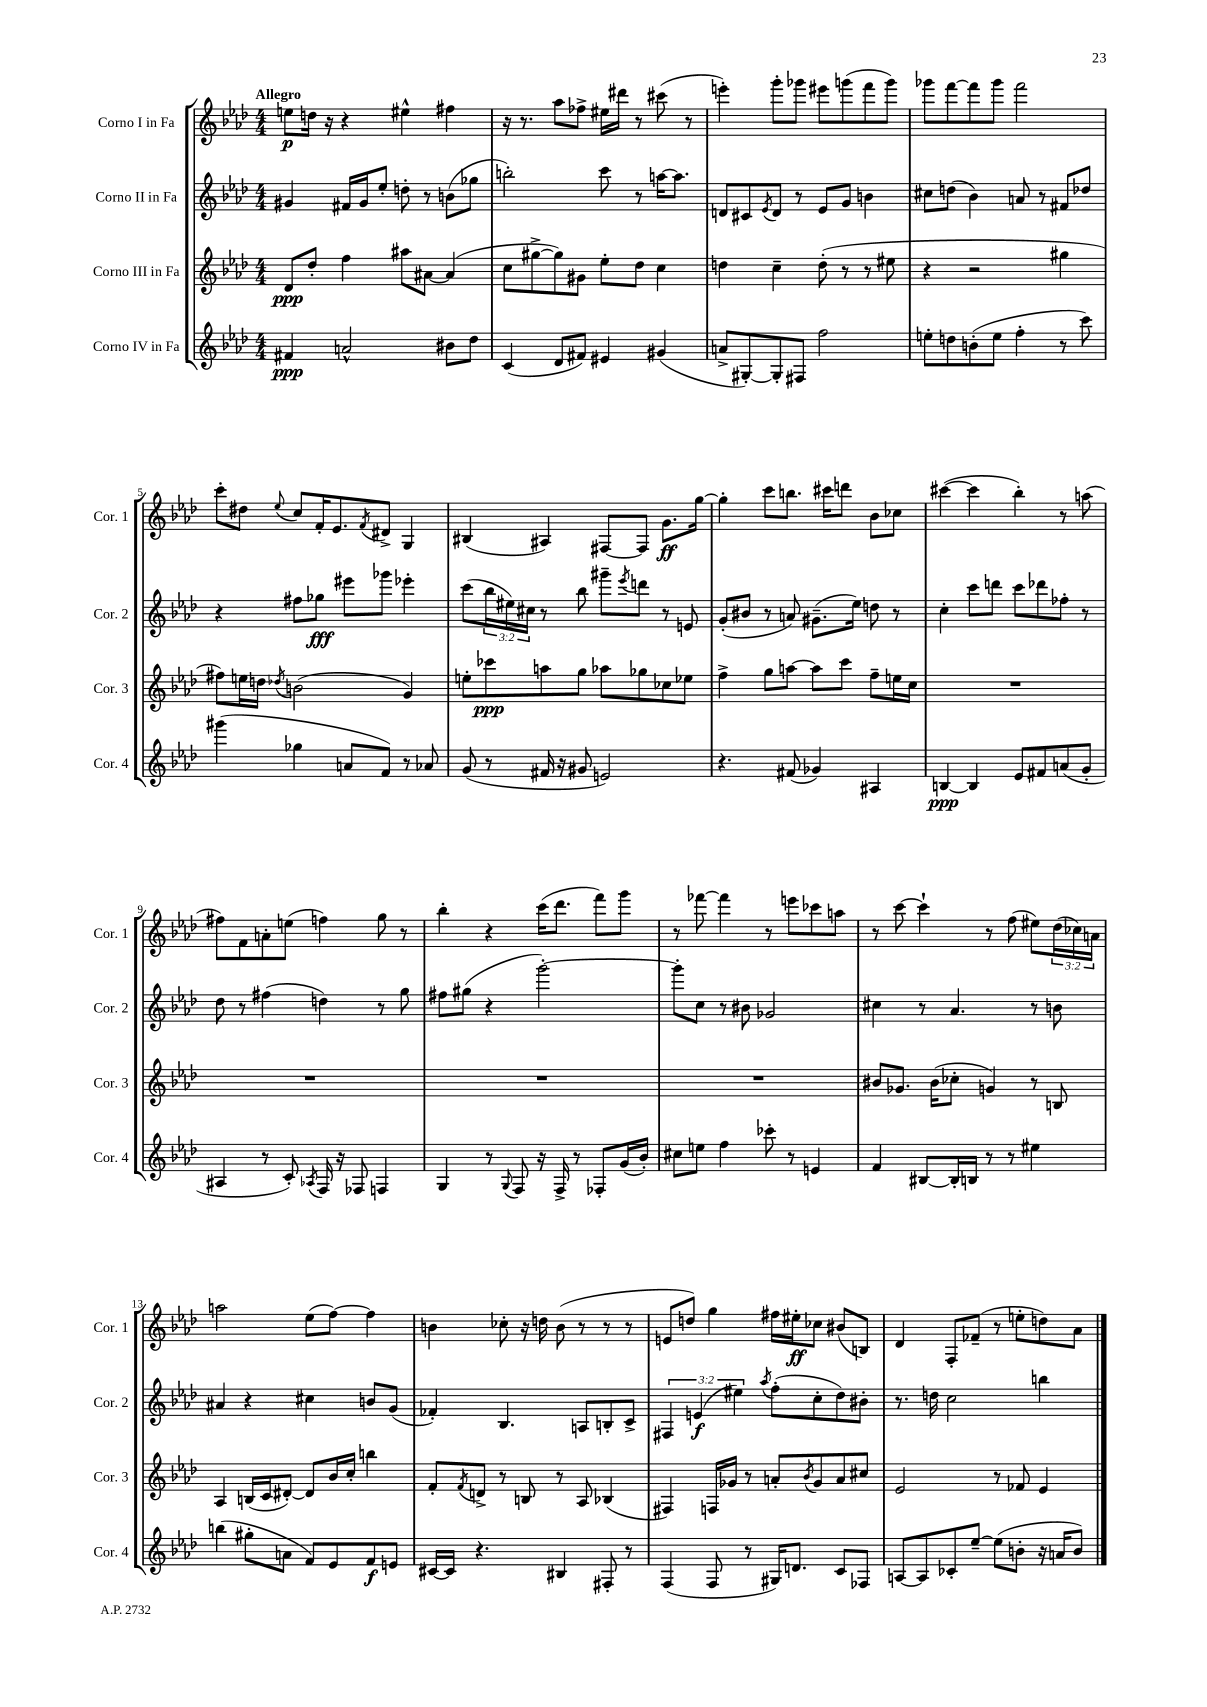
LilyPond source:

<<
\new StaffGroup <<
\new Staff = "s0" \with { instrumentName = "Corno I in Fa" shortInstrumentName = "Cor. 1" } {
    \clef treble \key aes \major \numericTimeSignature \time 4/4 \override Staff.TupletNumber.text = #tuplet-number::calc-fraction-text \tempo "Allegro"
    e''8\p d''16 r16 r4 eis''4-^ fis''4 |
    r16 r8. aes''8 fes''8-> eis''16 dis'''16 r8 cis'''8( r8 |
    e'''4-.) g'''8-. ges'''8 eis'''8 g'''8( f'''8 g'''8) |
    ges'''8 f'''8~ f'''8 ges'''8 f'''2 |
    c'''8-. dis''8 \appoggiatura { ees''8 } c''8 f'16-. ees'8. \acciaccatura { f'8 } dis'8-> g4 |
    bis4( ais4) fis8~ fis8 g'8.\ff g''16~ |
    g''4-. c'''8 b''8. cis'''16 d'''8 bes'8 ces''8 |
    cis'''4~( cis'''4 bes''4-.) r8 a''8( |
    fis''8) f'8 a'8-. e''8( f''4) g''8 r8 |
    bes''4-. r4 c'''16( des'''8. f'''8) g'''8 |
    r8 fes'''8~ fes'''4 r8 e'''8 ces'''8 a''8 |
    r8 c'''8~ c'''4-! r8 f''8( eis''8) \tuplet 3/2 { des''16( ces''16) a'16 } |
    a''2 ees''8( f''8~) f''4 |
    b'4 ces''8-. r16 d''16 b'8( r8 r8 r8 |
    e'8 d''8) g''4 fis''16 eis''16-.\ff ces''8 bis'8( b8) |
    des'4 f8-. fes'8--( r8 e''8-. d''8) aes'8 \bar "|." |
}
\new Staff = "s1" \with { instrumentName = "Corno II in Fa" shortInstrumentName = "Cor. 2" } {
    \clef treble \key aes \major \numericTimeSignature \time 4/4 \override Staff.TupletNumber.text = #tuplet-number::calc-fraction-text
    gis'4 fis'16 gis'16 ees''8-. d''8-. r8 b'8( ges''8 |
    b''2-.) c'''8 r8 a''16~ a''8. |
    d'8 cis'8 \acciaccatura { ees'8 } d'8 r8 ees'8 g'8 b'4 |
    cis''8 d''8( bes'4) a'8 r8 fis'8 des''8 |
    r4 fis''8 ges''8\fff eis'''8 ges'''8 ees'''4-. |
    c'''8( \tuplet 3/2 { bes''16 eis''16) cis''16 } r8 bes''8 gis'''8-- \acciaccatura { ees'''8 } d'''8 r8 e'8 |
    g'8-.( bis'8 r8 a'8) gis'8.--( ees''16) d''8 r8 |
    c''4-. c'''8 d'''8 c'''8 des'''8 fes''8-. r8 |
    des''8 r8 fis''4( d''4) r8 g''8 |
    fis''8 gis''8( r4 g'''2~-.) |
    g'''8-. c''8 r8 bis'8 ges'2 |
    cis''4 r8 aes'4. r8 b'8 |
    ais'4 r4 cis''4 b'8 g'8( |
    fes'4-.) bes4. a8 b8-. c'8-> |
    \tuplet 3/2 { fis4 e'4\f( eis''4) } \acciaccatura { aes''8 } f''8-.( c''8-. des''8) bis'8-. |
    r8. d''16 c''2 b''4 \bar "|." |
}
\new Staff = "s2" \with { instrumentName = "Corno III in Fa" shortInstrumentName = "Cor. 3" } {
    \clef treble \key aes \major \numericTimeSignature \time 4/4
    des'8\ppp des''8-. f''4 ais''8 ais'8~ ais'4( |
    c''8 gis''8~-> gis''8) gis'8 ees''8-. des''8 c''4 |
    d''4 c''4-- d''8-.( r8 r8 eis''8 |
    r4 r2 gis''4 |
    fis''8) e''16 d''16 \acciaccatura { des''8 } b'2( g'4) |
    e''8-. ces'''8\ppp a''8 g''8 aes''8 ges''8 ces''8 ees''8 |
    f''4-> g''8 a''8~ a''8 c'''8 f''8-- e''16 c''16 |
    R1 |
    R1 |
    R1 |
    R1 |
    bis'8 ges'8. bis'16( ces''8-. g'4) r8 b8 |
    aes4 b16( c'16 dis'8~-.) dis'8 bes'16 c''16-. b''4 |
    f'8-. \acciaccatura { f'8 } d'8-> r8 b8 r8 aes8 bes4( |
    fis4) f16 ges'16 r8 a'8-. \acciaccatura { bes'8 } ges'8 a'8 cis''8 |
    ees'2 r8 fes'8 ees'4 \bar "|." |
}
\new Staff = "s3" \with { instrumentName = "Corno IV in Fa" shortInstrumentName = "Cor. 4" } {
    \clef treble \key aes \major \numericTimeSignature \time 4/4
    fis'4\ppp a'2-^ bis'8 des''8 |
    c'4( des'8 fis'8) eis'4 gis'4( |
    a'8-> gis8~-.) gis8-. fis8 f''2 |
    e''8-. d''8 b'8-.( e''8 f''4-. r8 c'''8) |
    gis'''4( ges''4 a'8 f'8) r8 aes'8 |
    g'8( r8 fis'16 r16 gis'8 e'2) |
    r4. fis'8( ges'4) ais4 |
    b4~\ppp b4 ees'8 fis'8 a'8( g'8-. |
    ais4 r8 c'8-.) \acciaccatura { aes8 } f16 r16 fes8 f4 |
    g4 r8 \appoggiatura { g8 } f8 r16 f16-> r8 fes8-. g'16( bes'16-.) |
    cis''8 e''8 f''4 ces'''8-. r8 e'4 |
    f'4 bis8~ bis16-. b16 r8 r8 eis''4 |
    b''4( gis''8-. a'8 f'8) ees'8 f'8\f e'8 |
    cis'16~ cis'16 r4. bis4 fis8-. r8 |
    f4( f8 r8 gis16) d'8. c'8 fes8 |
    a8~ a8 ces'8-. ees''8~-- ees''8( b'8-. r16 a'16 b'8) \bar "|." |
}
>>
>>
